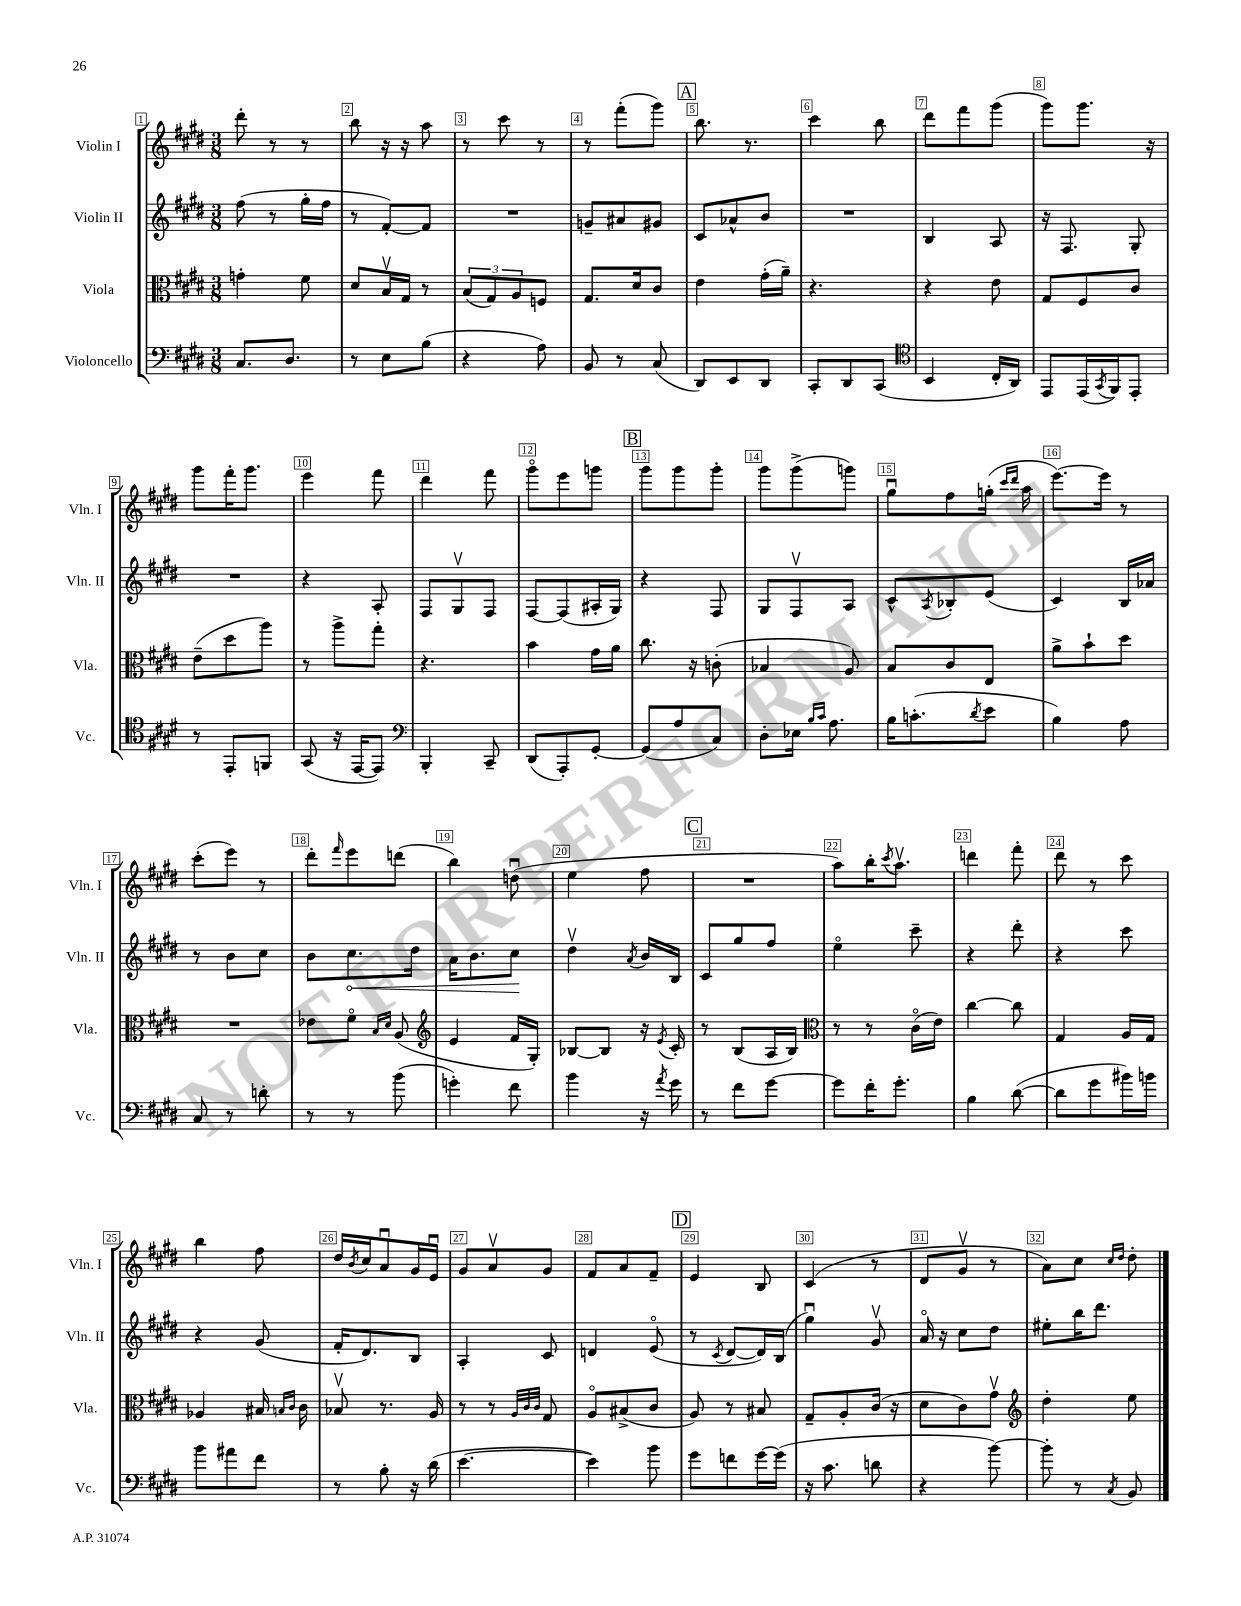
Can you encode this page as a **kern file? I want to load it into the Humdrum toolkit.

**kern	**kern	**kern	**dynam	**kern
*part4	*part3	*part2	*part2	*part1
*staff4	*staff3	*staff2	*staff2	*staff1
*I"Violoncello	*I"Viola	*I"Violin II	*	*I"Violin I
*I'Vc.	*I'Vla.	*I'Vln. II	*	*I'Vln. I
*clefF4	*clefC3	*clefG2	*	*clefG2
*k[f#c#g#d#]	*k[f#c#g#d#]	*k[f#c#g#d#]	*	*k[f#c#g#d#]
*M3/8	*M3/8	*M3/8	*	*M3/8
=1	=1	=1	=1	=1
8.C#/L	4gn'\	(8ff#\	.	8ddd#'\
.	.	8r	.	8r
8.D#/J	.	.	.	.
.	8f#\	16gg#'\LL	.	8r
.	.	16ff#\JJ	.	.
=2	=2	=2	=2	=2
8r	8d#/L	8r	.	8bb\
8E\L	16Bv/L	[8f#'/L)	.	16r
.	16G#/JJ	.	.	16r
(8B\J	8r	8f#/J]	.	8aa\
=3	=3	=3	=3	=3
4r	(12B/L	4.r	.	8r
.	12G#/)	.	.	.
.	.	.	.	8ccc#\
.	12A/	.	.	.
8A\)	8Fn/J	.	.	8r
=4	=4	=4	=4	=4
8BB/	8.G#/L	8gn~/L	.	8r
8r	.	8a#X/	.	(8fff#'\L
.	16d#/k	.	.	.
(8C#/	8c#/J	8g#X/J	.	8ggg#\J)
!!LO:REH:place=s1:t=A
=5	=5	=5	=5	=5
8DD#/L)	4e\	8c#/L	.	8.bb\
8EE/	.	8a-X^^/	.	.
.	.	.	.	8.r
8DD#/J	(16g#'\LL	8b/J	.	.
.	16a~\JJ)	.	.	.
=6	=6	=6	=6	=6
8CC#'/L	4.r	4.r	.	4ccc#\
8DD#/	.	.	.	.
(8CC#/J	.	.	.	8bb\
=7	=7	=7	=7	=7
*clefC4	*	*	*	*
4BB/	4r	4B/	.	8ddd#\L
.	.	.	.	8fff#\
16C#'/LL	8e\	8A/	.	(8ggg#\J
16AA/JJ)	.	.	.	.
=8	=8	=8	=8	=8
8EE/L	8G#/L	16r	.	8ggg#\L)
.	.	8.F#/	.	.
(16EE/L	8F#/	.	.	8.ggg#\J
8qGG#/	.	.	.	.
16FF#/J)	.	.	.	.
8EE'/J	8c#/J	8G#'/	.	.
.	.	.	.	16r
!!LO:LB:g=z
=9	=9	=9	=9	=9
8r	(8e~\L	4.r	.	8ggg#\L
8EE'/L	8dd#\	.	.	16fff#'\K
.	.	.	.	8.ggg#\J
8FFn/J	8aa\J)	.	.	.
=10	=10	=10	=10	=10
(8GG#/	8r	4r	.	4eee\
16r	8aa^\L	.	.	.
[16EE/KL	.	.	.	.
8EE/J])	8gg#'\J	8A'/	.	8fff#\
=11	=11	=11	=11	=11
*clefF4	*	*	*	*
4BBB'/	4.r	8F#/L	.	4ddd#\
.	.	8G#v/	.	.
8CC#~/	.	8F#/J	.	8fff#\
=12	=12	=12	=12	=12
(8DD#/L	4b\	[8F#/L	.	8ggg#\L
8AAA'/)	.	(8F#/]	.	8eee\
[8GG#'/J	16g#\LL	16A#X'/L	.	8gggn\J
.	16a\JJ	16G#/JJ)	.	.
!!LO:REH:place=s1:t=B
=13	=13	=13	=13	=13
(8GG#/L]	8.cc#\	4r	.	8ggg#\L
8A/	.	.	.	8ggg#\
.	16r	.	.	.
8C#/J)	(8cn'\	8F#/	.	8ggg#'\J
=14	=14	=14	=14	=14
8D#'\L	4B-X/	8G#/L	.	8ggg#\L
16E-X\Jk	.	8F#v/	.	(8ggg#^\
16qqB/LL	.	.	.	.
16qqc#/JJ	.	.	.	.
8.A\	.	.	.	.
.	8A/)	8A/J	.	8gggn\J)
=15	=15	=15	=15	=15
16B\KL	8B/L	8c#^^/L	.	8gg#u\L
(8.cn'\	.	.	.	.
.	.	8qA/	.	.
.	8c#/	8B-X'/	.	8ff#\
8qd#/	.	.	.	.
8e\J	8E/J	(8e/J	.	(16ggn'\Jk
.	.	.	.	16qqccc#/LL
.	.	.	.	16qqddd#/JJ
.	.	.	.	16aa\
=16	=16	=16	=16	=16
4B\)	8a^\L	4c#/)	.	[8.eee\L)
.	8b`\	.	.	.
.	.	.	.	16eee\Jk]
8A\	8dd#\J	16B/LL	.	8r
.	.	16a-X/JJ	.	.
!!LO:LB:g=z
=17	=17	=17	=17	=17
8C#/	4.r	8r	.	(8ccc#'\L
8r	.	8b\L	.	8eee\J)
8dn'\	.	8cc#\J	.	8r
=18	=18	=18	=18	=18
8r	8e-X\L	8b\L	.	8ddd#'\L
.	.	.	.	16qqfff#/
!	!	!	!LO:HP:b	!
8r	8f#\J	8.cc#\	<	8eee\
.	16qqB/LL	.	.	.
.	16qqd#/JJ	.	.	.
(8b\	(8A/	.	.	(8dddn\J
.	.	16dd#\Jk	.	.
=19	=19	=19	=19	=19
*	*clefG2	*	*	*
4gn'\)	4e/	16a\KL	.	4bb\)
.	.	8.b\	.	.
8f#\	16f#/LL	8cc#\J	.	(8ddnu\
.	16G#'/JJ)	.	.	.
.	.	.	[	.
=20	=20	=20	=20	=20
4b\	[8B-X/L	4dd#v\	.	4ee\
.	8B-/J]	.	.	.
.	.	8qa/	.	.
16r	16r	16b/LL	.	8ff#\
8qa/	8qe/	.	.	.
16g#\	16c#'/	16B/JJ	.	.
!!LO:REH:place=s1:t=C
=21	=21	=21	=21	=21
8r	8r	8c#/L	.	4.r
8f#\L	(8B/L	8gg#/	.	.
[8g#\J	16A/L	8ff#/J	.	.
.	16B/JJ)	.	.	.
=22	=22	=22	=22	=22
*	*clefC3	*	*	*
8g#\L]	8r	4ee\	.	8aa\L)
16f#'\K	8r	.	.	16bb'\K
.	.	.	.	8qccc#/
8.g#'\J	.	.	.	8.aav\J
.	(16c#\LL	8ccc#~\	.	.
.	16e\JJ)	.	.	.
=23	=23	=23	=23	=23
4B\	[4cc#\	4r	.	4dddn\
([8d#\	8cc#\]	8ddd#'\	.	8fff#'\
=24	=24	=24	=24	=24
8d#\L]	4G#/	4r	.	8ddd#\
8g#\	.	.	.	8r
16b#X\L)	16A/LL	8ccc#\	.	8ccc#\
16bn\JJ	16G#/JJ	.	.	.
!!LO:LB:g=z
=25	=25	=25	=25	=25
8b\L	4A-X/	4r	.	4bb\
8a#X\	.	.	.	.
8f#\J	16B#X/	(8g#/	.	8ff#\
.	16qqBn/LL	.	.	.
.	16qqc#/JJ	.	.	.
.	16c#\	.	.	.
=26	=26	=26	=26	=26
8r	8B-Xv/	16f#'/KL	.	16dd#/LL
.	.	.	.	8qb/
.	.	8.d#/)	.	16cc#/J
8B'\	8.r	.	.	8au/
16r	.	8B/J	.	16g#/L
(16d#\	16A/	.	.	16eu/JJ
=27	=27	=27	=27	=27
[4.e\	8r	4A'/	.	8g#/L
.	8r	.	.	8av/
.	32qqA/LLL	.	.	.
.	32qqc#/	.	.	.
.	32qqc#/JJJ	.	.	.
.	8G#/	8c#/	.	8g#/J
=28	=28	=28	=28	=28
4e\])	8A/L	4dn/	.	8f#/L
.	(8B#X^/	.	.	8a/
8b\	8c#/J	(8e/	.	8f#~/J
!!LO:REH:place=s1:t=D
=29	=29	=29	=29	=29
8g#\L	8A/)	8r	.	4e/
.	.	8qc#/	.	.
8fn\	8r	[8d#/L	.	.
[16g#\L	8B#X/	16d#/L])	.	8B/
(16g#\JJ]	.	(16B/JJ	.	.
=30	=30	=30	=30	=30
16r	8G#~/L	4gg#u\)	.	(4c#/
8.c#\	.	.	.	.
.	8A'/	.	.	.
8dn\	(16c#/Jk	8g#v/	.	8r
.	16r	.	.	.
=31	=31	=31	=31	=31
4r	8d#\L	16a/	.	8d#/L
.	.	16r	.	.
.	8c#\)	8cc#\L	.	8g#v/J
[8b\)	8g#v\J	8dd#\J	.	8r
=32	=32	=32	=32	=32
*	*clefG2	*	*	*
8b'\]	4dd#'\	8ee#X'\L	.	8a\L)
8r	.	16bb\K	.	8cc#\J
.	.	8.ddd#\J	.	.
.	.	.	.	16qqcc#/LL
8qC#/	.	.	.	16qqdd#/JJ
8BB/	8ee\	.	.	8dd#'\
==	==	==	==	==
*-	*-	*-	*-	*-
